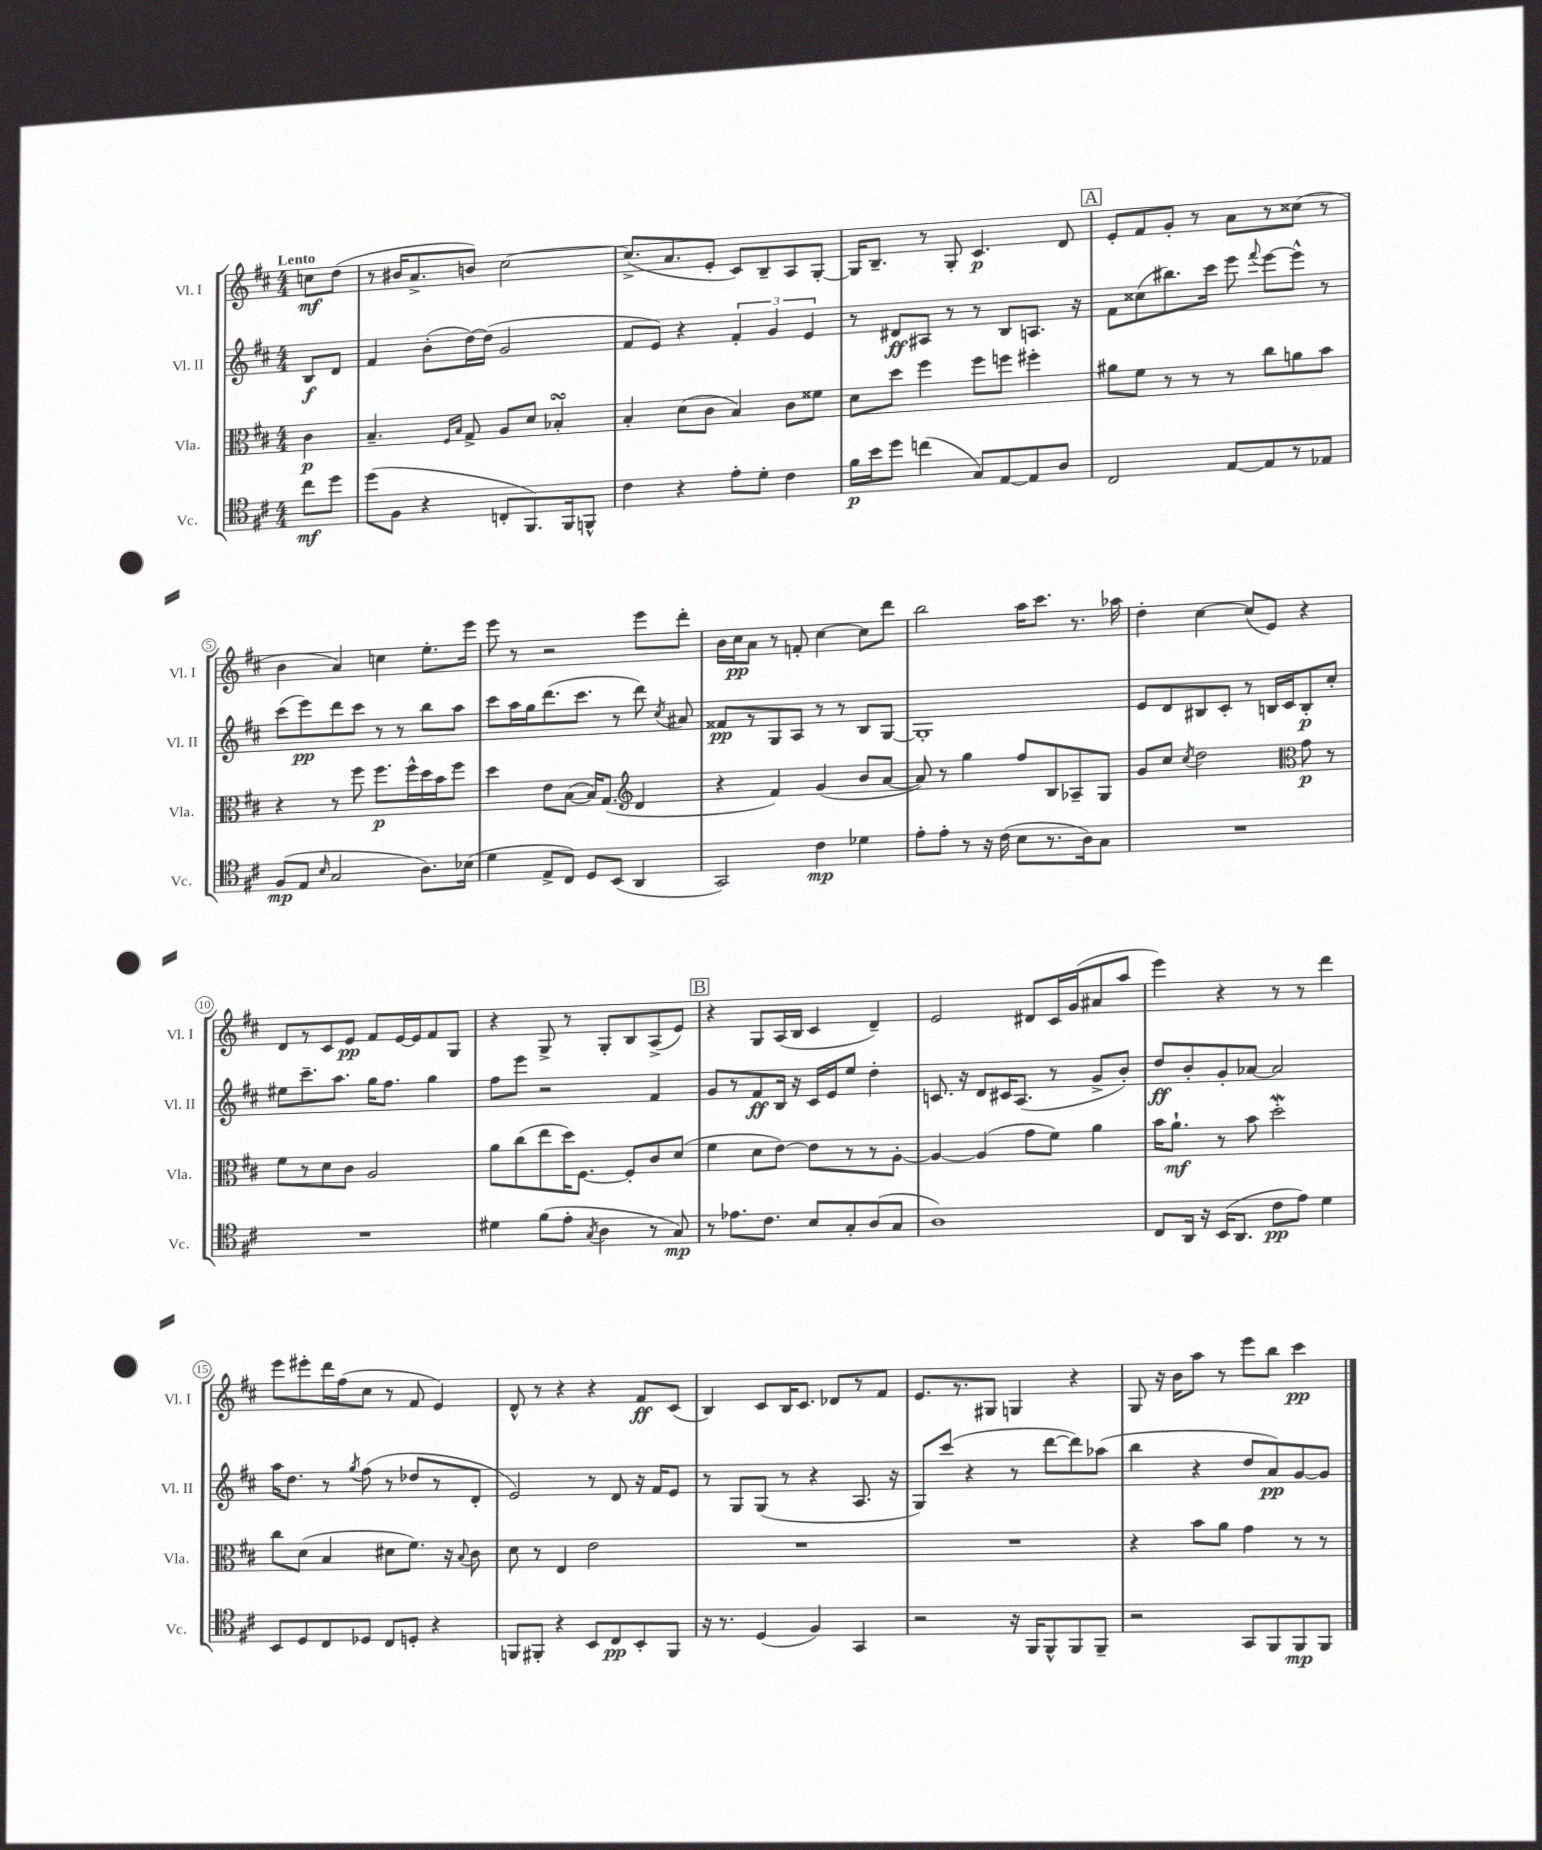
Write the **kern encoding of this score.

**kern	**dynam	**kern	**dynam	**kern	**dynam	**kern	**dynam
*part4	*part4	*part3	*part3	*part2	*part2	*part1	*part1
*staff4	*staff4	*staff3	*staff3	*staff2	*staff2	*staff1	*staff1
*I"Vc.	*	*I"Vla.	*	*I"Vl. II	*	*I"Vl. I	*
*I'Vc.	*	*I'Vla.	*	*I'Vl. II	*	*I'Vl. I	*
*clefC4	*	*clefC3	*	*clefG2	*	*clefG2	*
*k[f#c#]	*	*k[f#c#]	*	*k[f#c#]	*	*k[f#c#]	*
*M4/4	*	*M4/4	*	*M4/4	*	*M4/4	*
=	=	=	=	=	=	=	=
!	!	!	!	!	!	!LO:TX:a:B:t=Lento	!
8cc#\L	mf	4c#\	p	8B/L	f	8ccn\L	mf
8dd\J	.	.	.	8d/J	.	(8dd\J	.
=1	=1	=1	=1	=1	=1	=1	=1
(8dd\L	.	4.B~/	.	4f#/	.	8r	.
8F#\J	.	.	.	.	.	16b#X/KL	.
.	.	.	.	.	.	8.a^/	.
4r	.	.	.	(8b'\L	.	.	.
.	.	16qqF#/LL	.	.	.	.	.
.	.	16qqB/JJ	.	.	.	.	.
.	.	8G^/	.	[16dd\L)	.	8bn/J)	.
.	.	.	.	(16dd\JJ]	.	.	.
8Cn'/L	.	8A/L	.	2g/	.	[2cc#\	.
8.FF#/)	.	8d/J	.	.	.	.	.
.	.	4B-XsSSs'/	.	.	.	.	.
16FF#/k	.	.	.	.	.	.	.
8FFn^^/J	.	.	.	.	.	.	.
=2	=2	=2	=2	=2	=2	=2	=2
4c#\	.	4B'/	.	8f#/L	.	(8.cc#^/L]	.
.	.	.	.	8e/J)	.	.	.
.	.	.	.	.	.	8.a/	.
4r	.	(8d\L	.	4r	.	.	.
.	.	8c#\J	.	.	.	8e'/J	.
8e'\L	.	4B/)	.	6f#'/	.	8c#/L)	.
8d'\J	.	.	.	.	.	8B~/	.
.	.	.	.	6g/	.	.	.
4c#\	.	8c#\L	.	.	.	8A/	.
.	.	.	.	6e/	.	.	.
.	.	8f##X\J	.	.	.	[8G'/J	.
=3	=3	=3	=3	=3	=3	=3	=3
16f#\LL	p	8d\L	.	8r	.	16G/KL]	.
16b\J	.	.	.	.	.	8.B~/J	.
8dd\J	.	8dd\J	.	8d#X/L	ff	.	.
(4ccn\	.	4ff#\	.	8A#X/J	.	8r	.
.	.	.	.	8r	.	8G'/	.
8G/L)	.	8ff#\L	.	8r	.	4.c#/	p
[8E/	.	8ffn\J	.	8B/L	.	.	.
8E/]	.	4ff#X'\	.	8.An/J	.	.	.
8A/J	.	.	.	.	.	8d/	.
.	.	.	.	16r	.	.	.
!!LO:REH:place=s1:t=A
=4	=4	=4	=4	=4	=4	=4	=4
2C#/	.	8a#X\L	.	8f#\L	.	8e'/L	.
.	.	8f#\J	.	(8cc##X\	.	8f#/	.
.	.	8r	.	8.bb#X\)	.	8g'/J	.
.	.	8r	.	.	.	8r	.
.	.	.	.	16ccc#\Jk	.	.	.
[8E/L	.	8r	.	8eee\	.	8a\L	.
.	.	.	.	8qqfff#/	.	.	.
8E/]	.	8cc#\L	.	[8eee\L	.	8r	.
8r	.	8an\	.	8eee^^\J]	.	(8cc##X\J	.
8E-X/J	.	8b\J	.	8r	.	8r	.
!!LO:LB:g=z
=5	=5	=5	=5	=5	=5	=5	=5
(8F#/L	mp	4r	.	(8ccc#\L	.	4b\	.
8E/J	.	.	.	8eee\)	pp	.	.
16qqB/	.	.	.	.	.	.	.
2G/	.	8r	.	8ddd\	.	4a/)	.
.	.	8ff#\	.	8ccc#\J	.	.	.
.	.	8.ff#\L	p	8r	.	4ccn\	.
.	.	.	.	8r	.	.	.
.	.	16ff#^^\L	.	.	.	.	.
8.A\L)	.	16dd\	.	8bb\L	.	8.ee'\L	.
.	.	16b\J	.	.	.	.	.
.	.	8ff#\J	.	8aa\J	.	.	.
(16B-X\Jk	.	.	.	.	.	16eee\Jk	.
=6	=6	=6	=6	=6	=6	=6	=6
4d\	.	4dd\	.	8ccc#\L	.	8eee\	.
.	.	.	.	16aa\L	.	8r	.
.	.	.	.	16gg\J	.	.	.
8E^/L	.	8e\L	.	(8.ddd\	.	2r	.
8C#/J)	.	([8B\J	.	.	.	.	.
.	.	.	.	8.ccc#\J	.	.	.
8D/L	.	16B/KL])	.	.	.	.	.
.	.	(8.G/J	.	.	.	.	.
(8BB/J	.	.	.	8r	.	.	.
*	*	*clefG2	*	*	*	*	*
4AA/	.	4d/	.	8ddd\)	.	8eee\L	.
.	.	.	.	8qcc#/	.	.	.
.	.	.	.	8a#X/	.	8ddd'\J	.
=7	=7	=7	=7	=7	=7	=7	=7
2GG/)	.	4r	.	8f##X/L	pp	16b\LL	.
.	.	.	.	.	.	16cc#\J	pp
.	.	.	.	8r	.	8a\J	.
.	.	4f#/)	.	8G/	.	8r	.
.	.	.	.	8A/J	.	8fn'/	.
4c#\	mp	(4g/	.	8r	.	[4cc#\	.
.	.	.	.	8r	.	.	.
4d-X\	.	8b/L	.	8B/L	.	8cc#\L]	.
.	.	[8a/J	.	[8G/J	.	8ddd\J	.
=8	=8	=8	=8	=8	=8	=8	=8
8e'\L	.	8a/])	.	1G']	.	2bb\	.
8e'\J	.	8r	.	.	.	.	.
8r	.	4gg\	.	.	.	.	.
16r	.	.	.	.	.	.	.
(16c#\	.	.	.	.	.	.	.
8B\L	.	8ff#/L	.	.	.	16aa\KL	.
.	.	.	.	.	.	8.ccc#\J	.
8.r	.	8B/	.	.	.	.	.
.	.	8A-X~/	.	.	.	8.r	.
16A\k)	.	.	.	.	.	.	.
8G\J	.	8G/J	.	.	.	.	.
.	.	.	.	.	.	16aa-X\	.
=9	=9	=9	=9	=9	=9	=9	=9
1r	.	8g/L	.	8e/L	.	4dd'\	.
.	.	8cc#/J	.	8d/	.	.	.
.	.	8qcc#/	.	.	.	.	.
.	.	2dd\	.	8B#X/	.	[4cc#\	.
.	.	.	.	8c#'/J	.	.	.
.	.	.	.	8r	.	(8cc#/L]	.
.	.	.	.	16Bn/LL	.	8e/J)	.
.	.	.	.	16c#/J	.	.	.
*	*	*clefC3	*	*	*	*	*
.	.	8g\	p	8B'/	p	4r	.
.	.	8r	.	8cc#'/J	.	.	.
!!LO:LB:g=z
=10	=10	=10	=10	=10	=10	=10	=10
1r	.	8f#\L	.	8ee#X\L	.	8d/L	.
.	.	8r	.	8.ccc#~\	.	8r	.
.	.	8d\	.	.	.	8c#/	.
.	.	.	.	8.aa\J	.	.	.
.	.	8c#\J	.	.	.	8e/J	pp
.	.	2A/	.	16gg\KL	.	8f#/L	.
.	.	.	.	8.ff#\J	.	.	.
.	.	.	.	.	.	[16e/L	.
.	.	.	.	.	.	16e/J]	.
.	.	.	.	4gg\	.	8f#/	.
.	.	.	.	.	.	8G/J	.
=11	=11	=11	=11	=11	=11	=11	=11
4d#X\	.	8a\L	.	8ff#\L	.	4r	.
.	.	(8cc#\	.	8eee\J	.	.	.
(8f#\L	.	8ee\	.	2r	.	8G^/	.
8e'\J	.	16dd\K)	.	.	.	8r	.
.	.	[8.F#\J	.	.	.	.	.
8qG/	.	.	.	.	.	.	.
4A\	.	.	.	.	.	8G'/L	.
.	.	8F#'/L]	.	.	.	8B/	.
8r	.	8c#/	.	4f#/	.	(8A^/	.
8G/)	mp	(8d/J	.	.	.	8e/J)	.
!!LO:REH:place=s1:t=B
=12	=12	=12	=12	=12	=12	=12	=12
8r	.	4f#\	.	8g/L	.	4r	.
8.e-X\L	.	.	.	8r	.	.	.
.	.	8d\L	.	8f#/	ff	8G/L	.
8.c#\J	.	.	.	.	.	.	.
.	.	[8e\J)	.	16B/Jk	.	(16A/L	.
.	.	.	.	16r	.	16B/JJ	.
8B/L	.	8e\L]	.	16c#/LL	.	4c#/	.
.	.	.	.	16e/J	.	.	.
8G'/	.	8r	.	8ee/J	.	.	.
(8A/	.	8r	.	4dd'\	.	4d~/)	.
8G/J	.	[8A'\J	.	.	.	.	.
=13	=13	=13	=13	=13	=13	=13	=13
1A)	.	4A/_	.	8.cn/	.	2e/	.
.	.	.	.	16r	.	.	.
.	.	(4A/]	.	8d/L	.	.	.
.	.	.	.	16c#X/K	.	.	.
.	.	.	.	(8.A/J	.	.	.
.	.	8g\L	.	.	.	8d#X/L	.
.	.	8f#\J)	.	8r	.	16c#/L	.
.	.	.	.	.	.	(16g/J	.
.	.	4a\	.	8g^/L	.	8a#X/	.
.	.	.	.	8b'/J)	.	8aa/J	.
=14	=14	=14	=14	=14	=14	=14	=14
8C#/L	.	16b\KL	.	8dd/L	ff	4eee\)	.
.	.	8.a`\J	mf	.	.	.	.
16AA/Jk	.	.	.	8b'/	.	.	.
16r	.	.	.	.	.	.	.
(16BB/KL	.	8r	.	8g'/	.	4r	.
8.AA/J	.	.	.	.	.	.	.
.	.	8b\	.	[8a-X/J	.	.	.
8c#\L	pp	2ddw'\	.	2a-/]	.	8r	.
8e\J)	.	.	.	.	.	8r	.
4d\	.	.	.	.	.	4ddd\	.
!!LO:LB:g=z
=15	=15	=15	=15	=15	=15	=15	=15
8BB/L	.	8cc#\L	.	16aa\KL	.	8eee\L	.
.	.	.	.	8.dd\J	.	.	.
8D/	.	(8d\J	.	.	.	8eee#X'\	.
8C#/	.	4B/	.	8r	.	16ddd\L	.
.	.	.	.	.	.	(16ff#\J	.
.	.	.	.	8qgg/	.	.	.
8D-X/J	.	.	.	(8ff#\	.	8cc#\J	.
8C#/L	.	8d#X\L	.	8r	.	8r	.
8Dn'/J	.	8.f#\J)	.	8dd-X/L	.	8f#/	.
4r	.	.	.	8r	.	4e/)	.
.	.	16r	.	.	.	.	.
.	.	8qqB/	.	.	.	.	.
.	.	8c#\	.	8d'/J	.	.	.
=16	=16	=16	=16	=16	=16	=16	=16
8FFn/L	.	8d\	.	2e/)	.	8d^^/	.
8FF#X'/J	.	8r	.	.	.	8r	.
4r	.	4E/	.	.	.	4r	.
8BB/L	.	2e\	.	8r	.	4r	.
8C#/	pp	.	.	8d/	.	.	.
8BB'/	.	.	.	16r	.	8f#/L	ff
.	.	.	.	16f#/KL	.	.	.
8FF#/J	.	.	.	8e/J	.	(8c#/J	.
=17	=17	=17	=17	=17	=17	=17	=17
16r	.	1r	.	8r	.	4B/)	.
8.r	.	.	.	.	.	.	.
.	.	.	.	8G/L	.	.	.
(4D/	.	.	.	(8G/J	.	8c#/L	.
.	.	.	.	8r	.	16B/K	.
.	.	.	.	.	.	8.c#/J	.
4F#/)	.	.	.	4r	.	.	.
.	.	.	.	.	.	8d-X/L	.
4GG/	.	.	.	8.A/	.	8r	.
.	.	.	.	.	.	8f#/J	.
.	.	.	.	16r	.	.	.
=18	=18	=18	=18	=18	=18	=18	=18
2r	.	1r	.	8G/L)	.	8.e/L	.
.	.	.	.	(8ccc#/J	.	.	.
.	.	.	.	.	.	8.r	.
.	.	.	.	4r	.	.	.
.	.	.	.	.	.	8G#X/J	.
16r	.	.	.	8r	.	4Gn/	.
16FF#/KL	.	.	.	.	.	.	.
8FF#^^/	.	.	.	[8ddd\L	.	.	.
8FF#/	.	.	.	8ddd\])	.	4r	.
8FF#~/J	.	.	.	(8aa-X\J	.	.	.
=19	=19	=19	=19	=19	=19	=19	=19
2r	.	4r	.	4bb\	.	8G/	.
.	.	.	.	.	.	16r	.
.	.	.	.	.	.	16b\KL	.
.	.	8b\L	.	4r	.	8aa\J	.
.	.	8a\J	.	.	.	8r	.
8GG/L	.	4g\	.	8dd/L	.	8eee\L	.
8FF#/	.	.	.	8a/)	pp	8bb\J	.
8FF#/	mp	8r	.	[8g/	.	4ccc#\	pp
8FF#/J	.	8r	.	8g/J]	.	.	.
==	==	==	==	==	==	==	==
*-	*-	*-	*-	*-	*-	*-	*-
